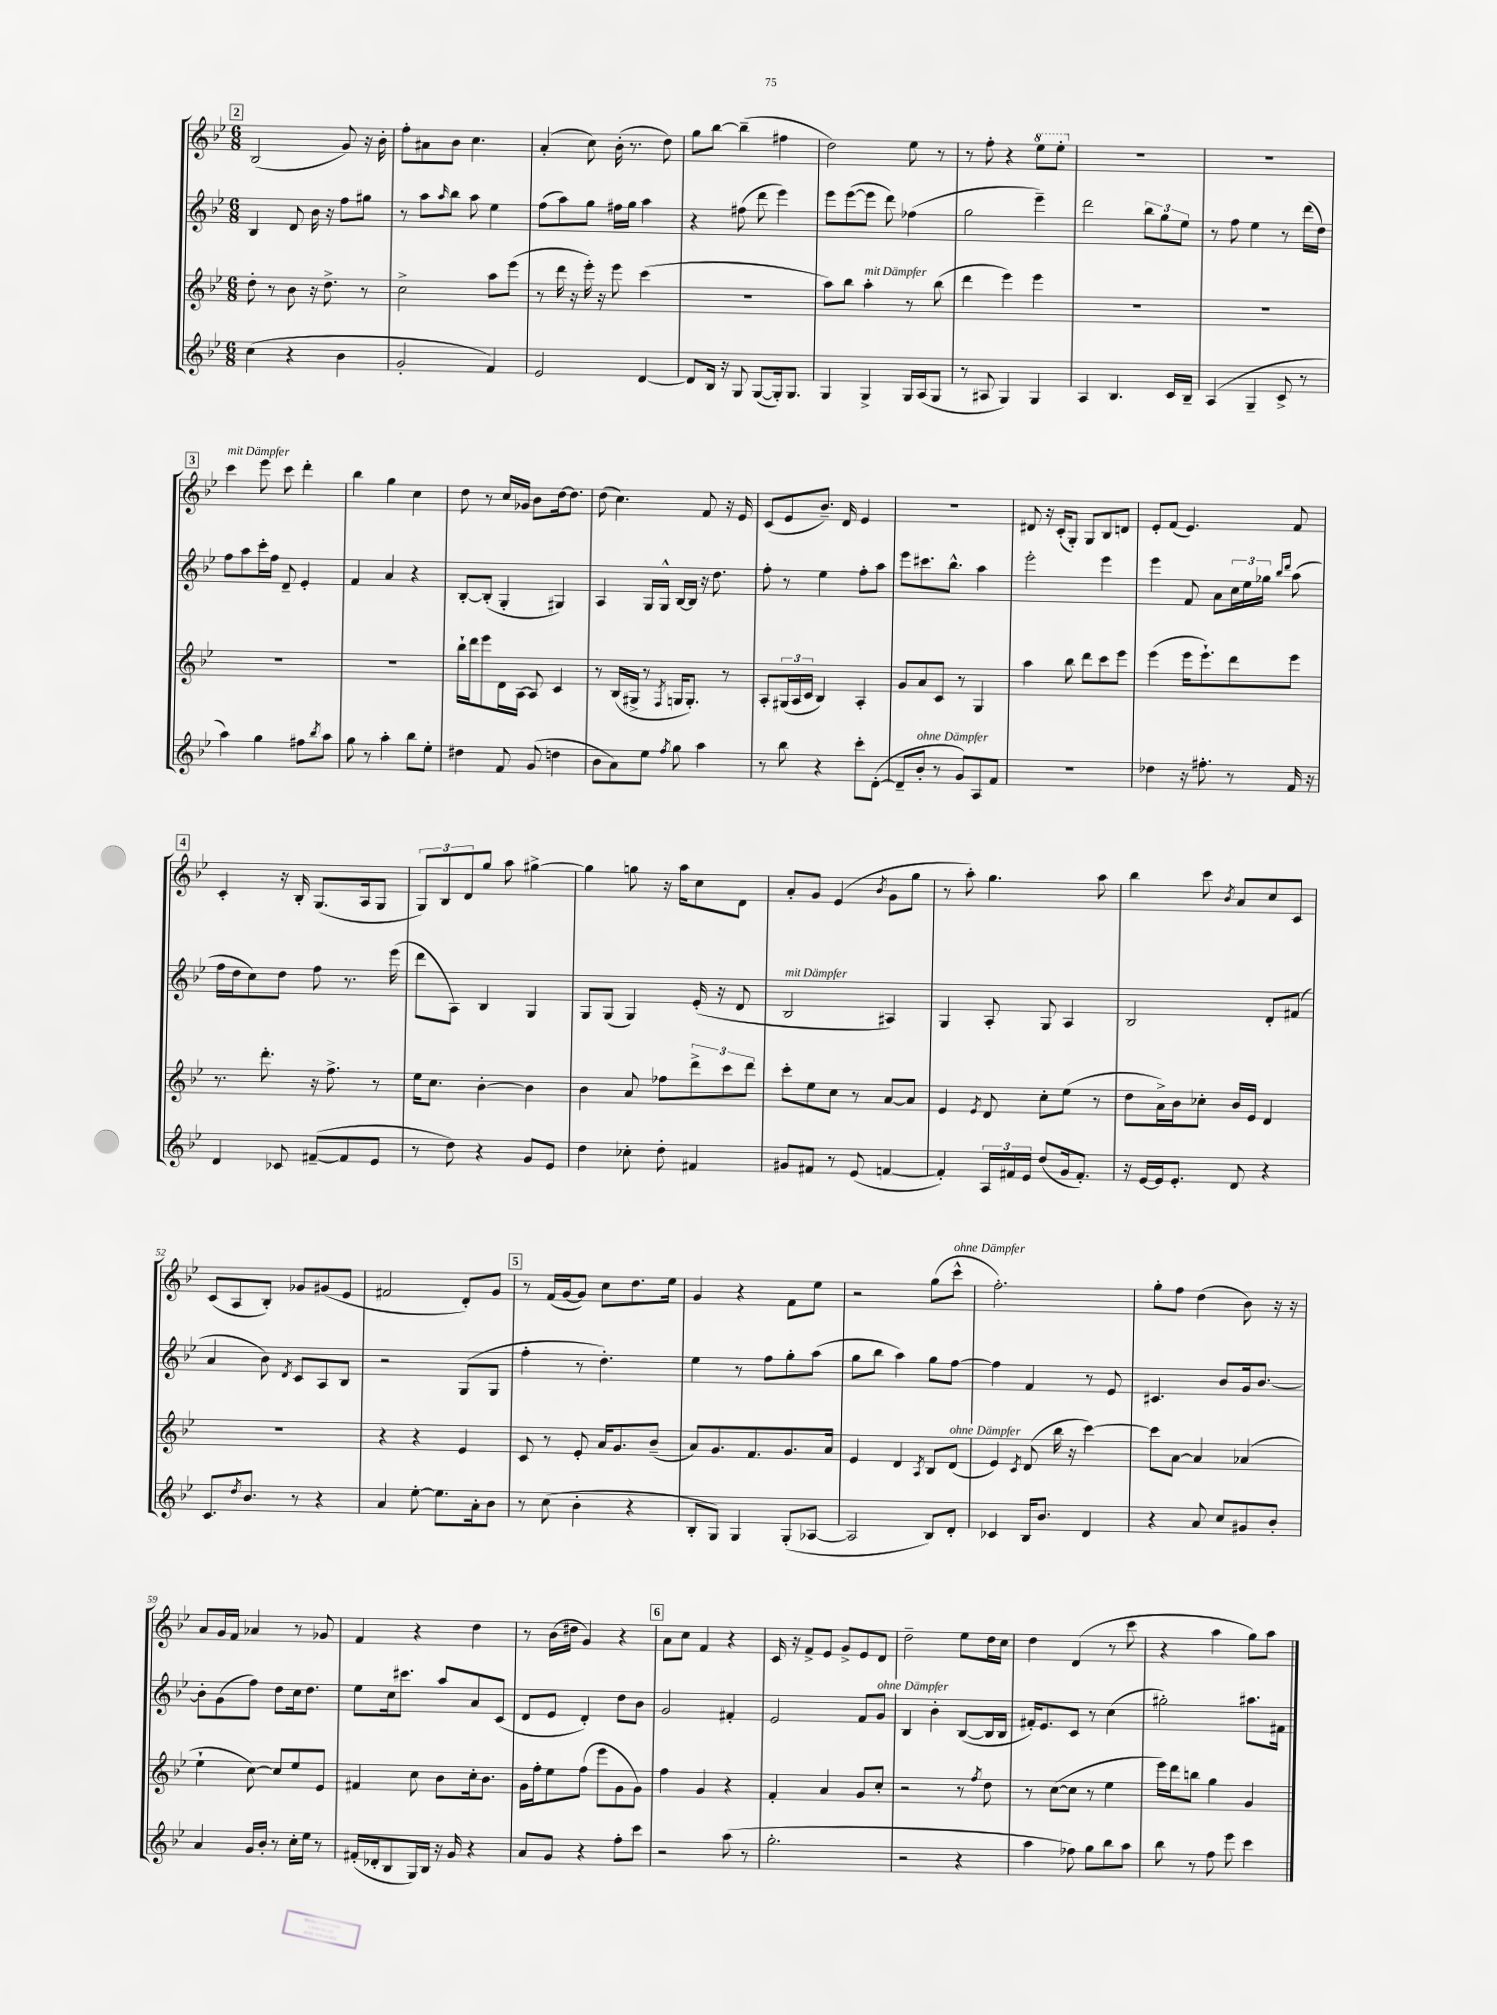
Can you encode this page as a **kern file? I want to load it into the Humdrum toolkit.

**kern	**kern	**kern	**kern
*staff4	*staff3	*staff2	*staff1
*clefG2	*clefG2	*clefG2	*clefG2
*k[b-e-]	*k[b-e-]	*k[b-e-]	*k[b-e-]
*M6/8	*M6/8	*M6/8	*M6/8
(4cc	8dd'	4B-	(2B-
.	8r	.	.
4r	8b-	8d	.
.	16r	16b-	.
.	8.dd^	16r	.
4b-	.	8ff	8g)
.	8r	8gg#	16r
.	.	.	16b-'
=	=	=	=
2g'	2cc^	8r	8ff'
.	.	8aa	8a#
.	.	16qqaa	.
.	.	8bb-	8b-
.	.	8aa	4.cc
4f)	8aa	4ee-	.
.	(8eee-	.	.
=	=	=	=
2e-	8r	(8ff	(4a'
.	16ddd	8aa)	.
.	16r	.	.
.	16eee-')	8gg	8cc)
.	16r	.	.
.	8eee-	16ff#	(16b-'
.	.	16gg	8.r
[4d	(4ccc	4aa	.
.	.	.	8dd)
=	=	=	=
8d]	2.r	4r	8gg
16B-	.	.	[8bb-
16r	.	.	.
8G	.	(8ff#	(4bb-~]
([8G	.	8ddd	.
16G'])	.	4eee-)	4ff#
8.G	.	.	.
=	=	=	=
4G	8aa)	8eee-	2dd)
.	8bb-	([8eee-	.
4G^	4aa'	8eee-]	.
.	.	8ddd)	.
16G	8r	(4ff-	8ee-
(16A	.	.	.
8G	(8bb-	.	8r
=	=	=	=
8r	4ddd	2gg	8r
8A#	.	.	8ff'
4G)	4eee-)	.	4r
4G	4eee-	4eee-~)	8eee-
.	.	.	8eee-'
=	=	=	=
4A	2.r	2ddd	2.r
4.B-	.	.	.
.	.	12bb-	.
.	.	12gg	.
16c	.	.	.
.	.	12ee-	.
16B-~	.	.	.
=	=	=	=
(4A	2.r	8r	2.r
.	.	8ff	.
4G~	.	4ee-	.
8c^	.	8r	.
8r	.	(16ddd	.
.	.	16dd)	.
=	=	=	=
4aa)	2.r	8ff	4ccc
.	.	8aa	.
4gg	.	16ccc'	8eee-
.	.	16ff	.
.	.	8d~	8ccc
8ff#	.	4e-'	4ddd'
8qbb-	.	.	.
8aa	.	.	.
=	=	=	=
8gg	2.r	4f	4bb-
8r	.	.	.
4aa'	.	4a	4gg
8bb-	.	4r	4cc
8ee-'	.	.	.
=	=	=	=
4dd#	16bb-`	[8B-'	8dd
.	16ddd	.	.
.	8eee-	(8B-']	8r
8f	16d	4G'	16cc
.	[16A	.	16g-
(8g	8A]	.	8b-
4dd	4c	4G#)	[16dd
.	.	.	8.dd]
=	=	=	=
8b-	8r	4A	(8dd
8a)	(16B-	.	4.cc)
.	16G#^	.	.
8ee-	8r	16G	.
.	.	16G^^	.
8qff	8qF	.	.
8gg	16G	[16B-	.
.	8.G')	16B-]	.
4aa	.	16r	8f
.	.	8.dd	.
.	8r	.	16r
.	.	.	16e-
=	=	=	=
8r	8A'	8ff'	(8c
8bb-	(24G#	8r	8e-
.	24A	.	.
.	24c	.	.
4r	4B-)	4ee-	8.b-~)
.	.	.	16d
8ccc'	4A'	8ff'	4e-
([8d'	.	8aa	.
=	=	=	=
8d~]	8g	8eee-	2.r
8b-'	8a	8.ccc#	.
8r	8c	.	.
.	.	8.bb-^^	.
8g)	8r	.	.
8A	4G	4aa	.
8f	.	.	.
=	=	=	=
2.r	4aa	2eee-'	8d#
.	.	.	16r
.	.	.	(16c'
.	8bb-	.	8G')
.	8ddd	.	8G
.	8ccc	4eee-	8B-
.	8eee-	.	8d
=	=	=	=
4dd-	(4eee-	4eee-	8e-'
.	.	.	(8f
16r	16eee-	8f	4.e-)
8.ff#'	8.eee-`)	.	.
.	.	8a	.
8r	8ddd	24cc	.
.	.	24ee-	.
.	.	24gg-	.
.	.	16qqbb-	.
.	.	16qqddd	.
16f	8eee-	(8aa	8f
16r	.	.	.
=	=	=	=
4d	8.r	16ff	4c'
.	.	16dd	.
.	.	8cc)	.
.	8.ddd'	.	.
8c-	.	8dd	16r
.	.	.	16B-'
([8f#~	16r	8ff	(8.G
.	8.ff^	.	.
8f#]	.	8.r	.
.	.	.	16A
8e-	8r	.	8G
.	.	(16eee-	.
=	=	=	=
8r	16ee-	8ddd	12G)
.	8.cc	.	.
.	.	.	12B-
8dd)	.	8A)	.
.	.	.	12d
4r	[4b-'	4B-	8gg
.	.	.	8aa
8g	4b-]	4G	[4gg#^
8e-	.	.	.
=	=	=	=
4dd	4b-	8G	4gg#]
.	.	(8G	.
8cc-'	8a	4G)	8gg
8dd'	8ff-	.	16r
.	.	.	16aa
4f#	12ddd^	(16e-'	8cc
.	.	16r	.
.	12ccc	.	.
.	.	8d	8d
.	12ddd	.	.
=	=	=	=
8g#	8ccc'	2B-	8a'
8f#	8ee-	.	8g
8r	8cc	.	(4e-
(8e-	8r	.	.
.	.	.	8qb-
[4f	[8a	4A#)	8g
.	8a]	.	8gg
=	=	=	=
4f'])	4e-	4G	8r
.	.	.	8aa')
.	8qe-	.	.
24A	8d	8A'	4.gg
24f#	.	.	.
24e-	.	.	.
(8dd	8cc'	8G	.
16g	(8ee-	4A	.
8.f#')	.	.	.
.	8r	.	8aa
=	=	=	=
16r	8dd	2B-	4bb-
[16e-	.	.	.
16e-]	16a^)	.	.
8.e-'	16b-	.	.
.	8cc-'	.	8ccc
.	.	.	8qb-
8d	16b-	.	8a
.	16e-	.	.
4r	4d	8d'	8cc
.	.	(8f#	8c
=	=	=	=
8.c	2.r	4a	(8c
.	.	.	8A
8qdd	.	.	.
8.b-	.	.	.
.	.	8b-)	8B-')
.	.	8qd	.
8r	.	8c	8g-
4r	.	8A	(8g#
.	.	8B-	8e-
=	=	=	=
4a	4r	2r	2f#
[8ee-'	4r	.	.
8.ee-]	.	.	.
.	4e-	(8G	8d')
16a'	.	.	.
8b-	.	8G	8g
=	=	=	=
8r	8c	4ff'	8r
(8cc	8r	.	(16f
.	.	.	[16g
4b-'	8e-'	8r	8g])
.	16a	4.dd')	8cc
.	8.g	.	.
4r	.	.	8.dd
.	(8b-~	.	.
.	.	.	16ee-
=	=	=	=
8B-'	8a)	4ee-	4g
8G)	8.g	.	.
4G	.	8r	4r
.	8.f	.	.
.	.	8ff	.
(8G'	8.g	8gg'	8f
[8A-	.	(8aa	8ee-
.	16a	.	.
=	=	=	=
2A-]	4e-	8gg	2r
.	.	8bb-	.
.	4d	4aa)	.
.	8qA	.	.
8B-)	8B-	8gg	(8gg
8d'	(8d	[8ff	8ccc^^
=	=	=	=
4c-	4e-)	4ff]	2.ff')
.	8qc	.	.
16B-	(8d	4f	.
8.b-	.	.	.
.	16bb-	.	.
.	16r	.	.
4d	[4ccc)	8r	.
.	.	8e-	.
=	=	=	=
4r	8ccc]	4.c#	8gg'
.	[8a	.	8ff
8a	4a]	.	(4dd
8cc	.	8b-	.
8g#	(4a-	16g	8b-)
.	.	[8.b-	.
8b-'	.	.	16r
.	.	.	16r
=	=	=	=
4a	4ee-`	8b-']	8a
.	.	(8g	16g
.	.	.	16f
16g	[8cc)	8ff)	4a-
16b-'	.	.	.
8r	8cc]	8dd	.
16cc'	8ee-	16cc	8r
16ee-	.	8.dd	.
8r	8e-	.	8g-
=	=	=	=
(16f#'	4f#	8ee-	4f
16d-'	.	.	.
8B-	.	16cc	.
.	.	8.ccc#	.
16G)	8cc	.	4r
16B-	.	.	.
16r	8b-	8aa	.
16g	.	.	.
4r	16cc'	8a	4dd
.	8.b-	.	.
.	.	(8c	.
=	=	=	=
8a	16g	8d	8r
.	16ff'	.	.
8g	8ee-	8e-	(16b-
.	.	.	16dd#
4r	(8ff	4d')	4g)
.	8eee-	.	.
8ff'	8g	8dd	4r
8ccc	8g)	8b-	.
=	=	=	=
2r	4ff	2g	8a
.	.	.	8cc
.	4g	.	4f
(8aa	4r	4f#'	4r
8r	.	.	.
=	=	=	=
2.gg'	4f'	2e-	16c
.	.	.	16r
.	.	.	8f^
.	4a	.	8e-
.	.	.	8g^
.	8g	8f	8e-
.	8cc'	8g	8d
=	=	=	=
2r	2r	4B-	2dd~
.	.	4b-'	.
4r	8r	([8B-	8ee-
.	8qff	.	.
.	8dd	16B-]	16dd
.	.	16B-	16cc
=	=	=	=
4aa	8r	16f#')	4dd
.	.	8.e-	.
.	([8cc	.	.
8ff-)	8cc]	8c	(4d
8gg	8r	8r	.
8bb-	4ee-	(4cc	8r
8aa	.	.	8ccc
=	=	=	=
8bb-	16eee-)	2gg#')	4r
.	16ddd	.	.
8r	8bb	.	.
8ff	4gg	.	4aa
8eee-	.	.	.
4ccc	4g	8.aa#	8gg)
.	.	.	8aa
.	.	16f#	.
==	==	==	==
*-	*-	*-	*-
